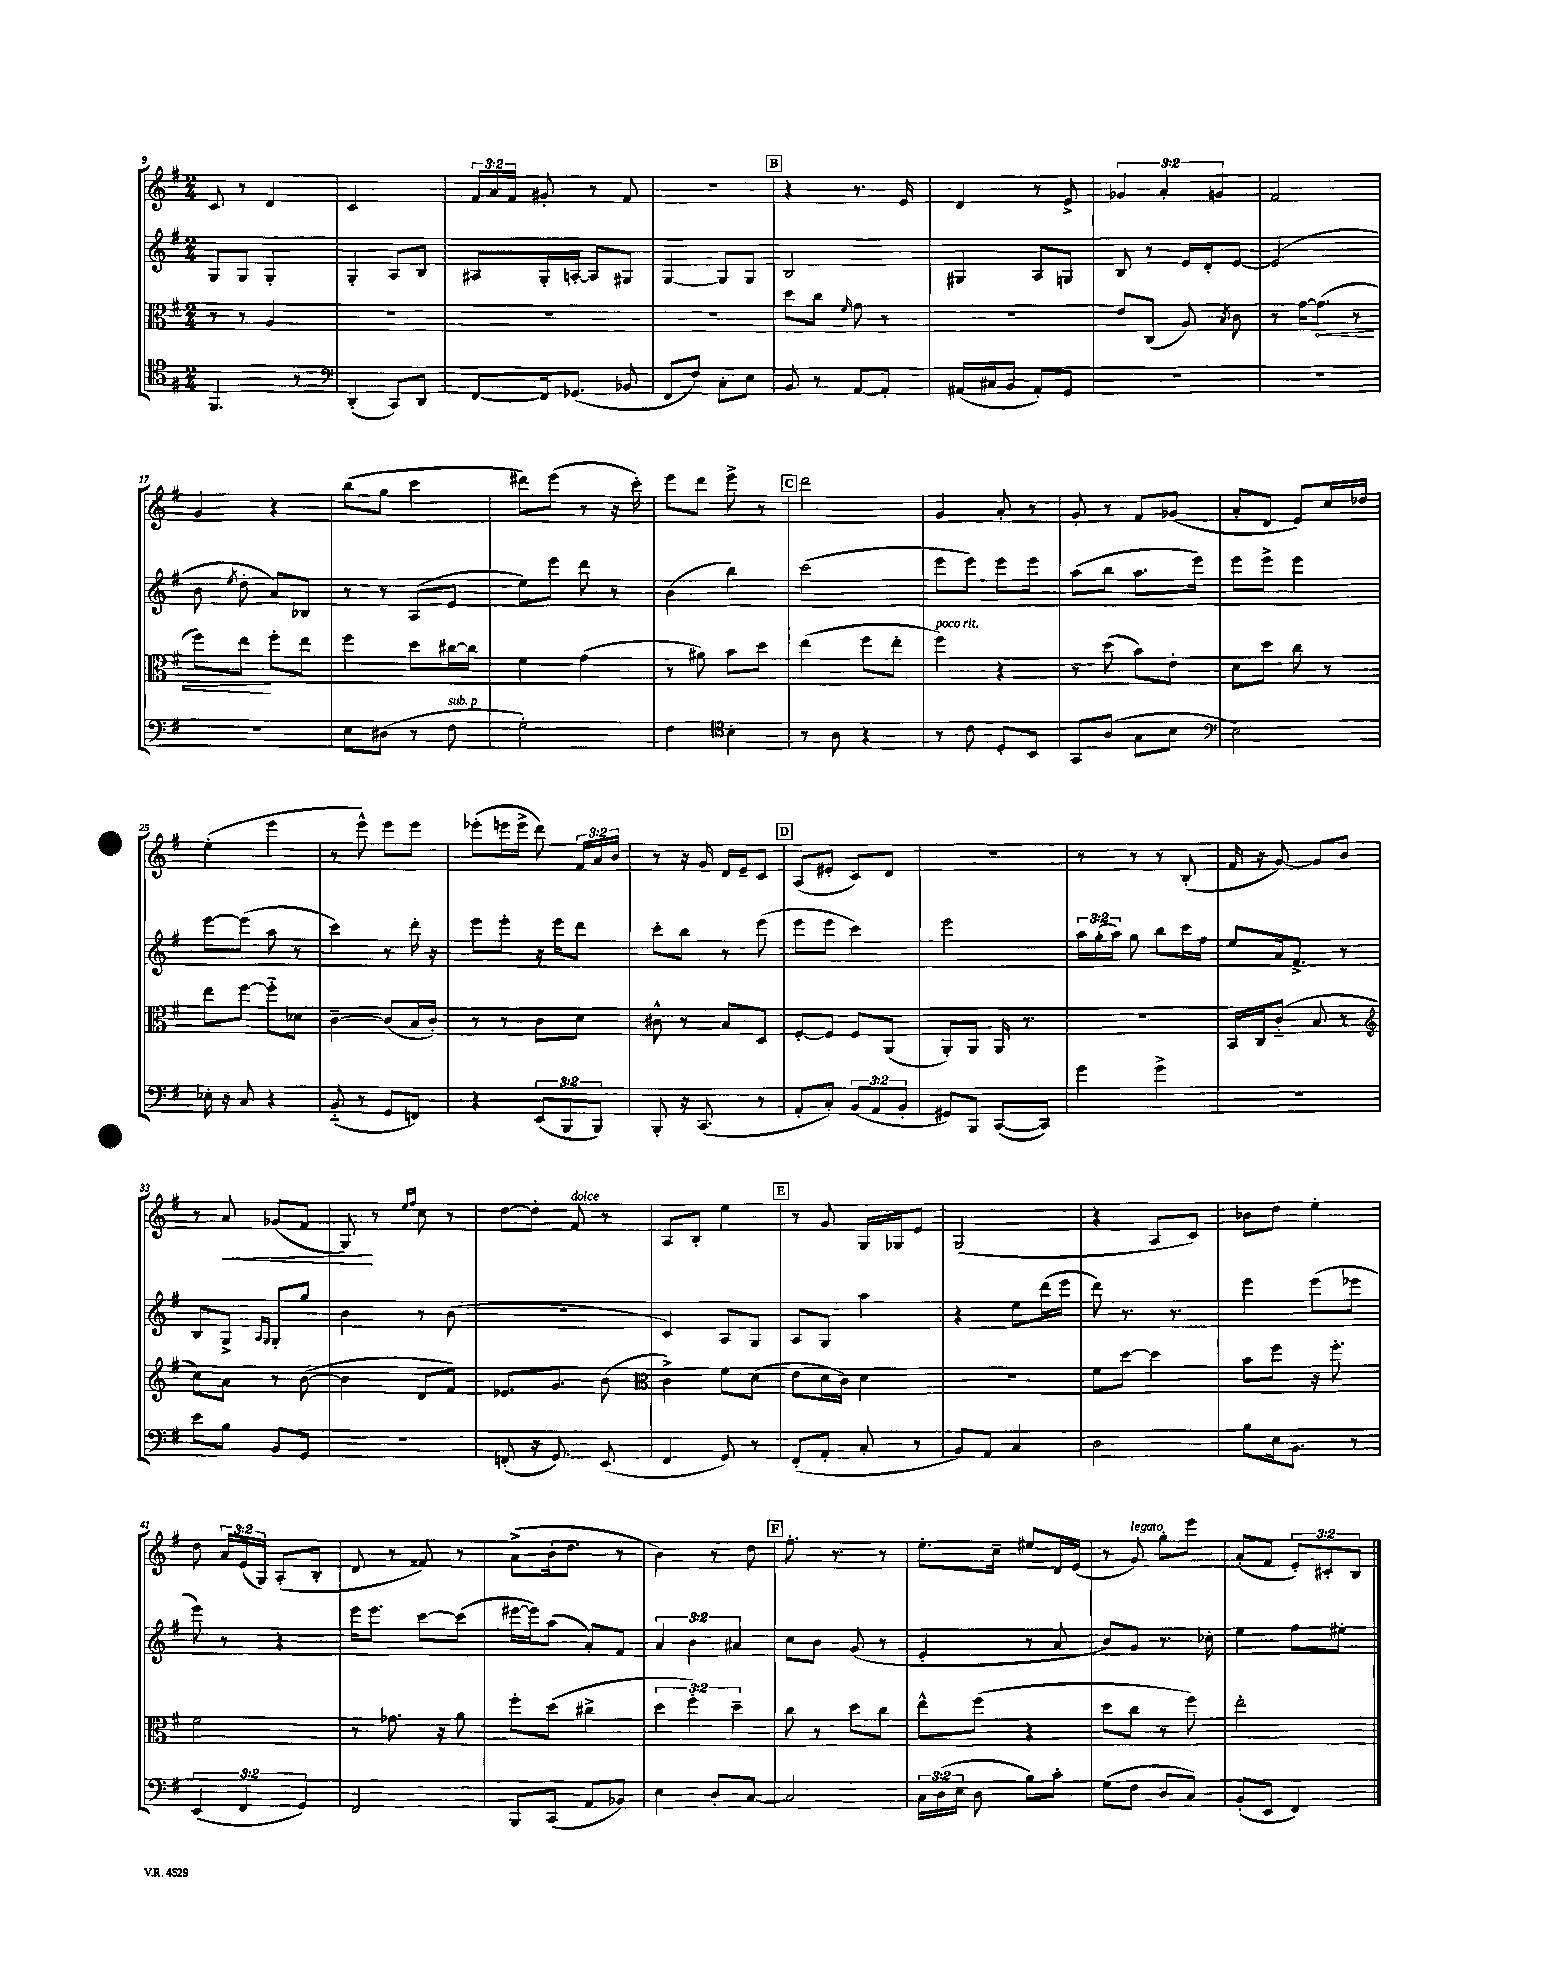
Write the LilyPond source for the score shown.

<<
\new StaffGroup <<
\new Staff = "s0" {
    \clef treble \key g \major \numericTimeSignature \time 2/4 \override Staff.TupletNumber.text = #tuplet-number::calc-fraction-text
    \autoBeamOff c'8 r8 d'4 |
    c'2 |
    \tuplet 3/2 { fis'16[ a'16 fis'16] } gis'8-. r8 fis'8 |
    R2 |
    \mark \markup { \box "B" } r4 r8. e'16 |
    d'4 r8 e'8-> |
    \tuplet 3/2 { ges'4 a'4-. g'4 } |
    fis'2 |
    g'4 r4 |
    b''8[( g''8] c'''4 |
    dis'''8[) e'''8]( r8 r16 c'''16-.) |
    e'''8[ d'''8] e'''8-> r8 |
    \mark \markup { \box "C" } d'''2 |
    g'4 a'8-. r8 |
    g'8-. r8 fis'8[ ges'8]( |
    a'8[-. d'8] e'8[) c''16 des''16] |
    e''4-.( e'''4 |
    r8 e'''8-^) e'''8[ e'''8] |
    ees'''8[-.( e'''16 e'''16]-> d'''8) \tuplet 3/2 { fis'16[ a'16 b'16] } |
    r8 r16 g'16 d'16[ e'16-- c'8] |
    \mark \markup { \box "D" } a8[( eis'8]-. c'8[) d'8] |
    R2 |
    r8 r8 r8 b8-.( |
    fis'16 r16 g'8~) g'8[ b'8] |
    r8 a'8\< ges'8[( fis'8] |
    g8\!) r8 \grace { e''16[ fis''16] } c''8 r8 |
    d''8[~ d''8]-. fis'8^\markup { \italic "dolce" } r8 |
    a8[ b8]-. e''4 |
    \mark \markup { \box "E" } r8 g'8 g16[ ges16 e'8] |
    g2( |
    r4 a8[ c'8]) |
    bes'8[ d''8] e''4-. |
    d''8 \tuplet 3/2 { a'16[ e'16( g16]) } a8[-.( b8]-. |
    d'8 r8 fisis'8) r8 |
    a'8[->( b'16-. d''8.] r8 |
    b'4) r8 d''8 |
    \mark \markup { \box "F" } fis''8.-. r8. r8 |
    e''8.[-. c''16]-- eis''8[ d'16 e'16]( |
    r8 g'8^\markup { \italic "legato" }) g''8[-. e'''8] |
    a'8[-.( fis'8] \tuplet 3/2 { e'8[-.) cis'8-. b8] } \bar "|." |
}
\new Staff = "s1" {
    \clef treble \key g \major \numericTimeSignature \time 2/4 \override Staff.TupletNumber.text = #tuplet-number::calc-fraction-text
    \autoBeamOff g8[ g8] g4-. |
    g4-. a8[ b8] |
    ais8[ g16-. a16]~-. a8[ gis8] |
    g4~ g8[ g8] |
    \mark \markup { \box "B" } b2 |
    gis4 a8[ g8] |
    b8 r8 e'16[ d'16-. e'8]~ |
    e'2( |
    b'8 \acciaccatura { e''8 } d''8-. a'8[) bes8] |
    r8 r8 a8[( e'8] |
    e''8[) e'''8] d'''8 r8 |
    b'4( b''4) |
    \mark \markup { \box "C" } c'''2( |
    e'''8[ e'''8]) e'''8[ e'''8] |
    a''8[( b''8] a''8.[ e'''16]) |
    e'''8[ e'''8]-> e'''4 |
    e'''8[~ e'''8]( a''8 r8 |
    c'''4) r8 d'''16-. r16 |
    e'''8[ e'''8]-. r16 e'''16[ d'''8] |
    c'''8[-. b''8] r8 e'''8( |
    \mark \markup { \box "D" } e'''8[ e'''8] c'''4) |
    e'''2 |
    \tuplet 3/2 { a''16[ g''16-.( a''16]) } g''8 b''8[ c'''16 fis''16] |
    e''8[ a'16 fis'8.]-> r8 |
    b8[ g8]-> \grace { a16[ g16] } g8[-. g''8] |
    b'4 r8 b'8( |
    r2 |
    c'4) a8[ g8] |
    \mark \markup { \box "E" } a8[ g8] a''4 |
    r4 e''8[ d'''16( e'''16] |
    d'''8) r8. r8. |
    e'''4 e'''8[( ees'''8] |
    e'''8) r8 r4 |
    e'''16[ e'''8.] c'''8[~ c'''8]( |
    eis'''16[~ eis'''16) a''8]( a'8[-.) fis'8] |
    \tuplet 3/2 { a'4 b'4 ais'4 } |
    \mark \markup { \box "F" } c''8[ b'8] g'8( r8 |
    e'4-. r8 a'8 |
    b'8[) g'8] r8. ces''16-. |
    e''4 fis''8[ eis''8]-. \bar "|." |
}
\new Staff = "s2" {
    \clef alto \key g \major \numericTimeSignature \time 2/4 \override Staff.TupletNumber.text = #tuplet-number::calc-fraction-text
    \autoBeamOff r8 r8 a4 |
    R2 |
    R2 |
    R2 |
    \mark \markup { \box "B" } d''8[ c''8] \grace { fis'16 } g'8 r8 |
    R2 |
    e'8[ c8]( a8) \acciaccatura { b8 } c'8 |
    r8 g'16[~ \once \override Hairpin.circled-tip = ##t g'8.]\<( r8 |
    fis''8[) e''8]\! fis''8[-. e''8] |
    fis''4 d''8[ cis''16~ cis''16] |
    fis'4 g'4( |
    r8 ais'8) b'8[ d''8] |
    \mark \markup { \box "C" } e''4( fis''8[ e''8]-. |
    fis''4^\markup { \italic "poco rit." }) r4 |
    r8 d''8( b'8[) e'8]-. |
    d'8[ d''8] c''8 r8 |
    e''8[ fis''8]~ fis''8[-_ des'8] |
    c'4~-- c'8[( b16 c'16]-.) |
    r8 r8 c'8[ d'8] |
    cis'8-^ r8 b8[ d8] |
    \mark \markup { \box "D" } fis8[~-. fis8] fis8[ a,8]( |
    a,8[-.) a,8] a,16 r8. |
    R2 |
    b,16[ c16 c'8]-_( b8 r8 |
    \clef treble c''8[) a'8] r8 b'8~( |
    b'4 d'8[ fis'8]) |
    ees'8.[ g'8.] b'8( |
    \clef alto c'4->) fis'8[ d'8]( |
    \mark \markup { \box "E" } e'8[ d'16 c'16]) d'4 |
    R2 |
    fis'8[ d''8]~ d''4 |
    b'8[ fis''8] r16 fis''8.-. |
    fis'2 |
    r8 ges'8. r16 a'8 |
    fis''8[-. d''8]( cis''4-> |
    \tuplet 3/2 { d''4 fis''4-.) d''4-- } |
    \mark \markup { \box "F" } c''8 r8 d''8[ c''8] |
    e''8[-^ fis''8]( r4 |
    d''8[ c''8] r8 fis''8) |
    e''2-. \bar "|." |
}
\new Staff = "s3" {
    \clef tenor \key g \major \numericTimeSignature \time 2/4 \override Staff.TupletNumber.text = #tuplet-number::calc-fraction-text
    \autoBeamOff fis,4. r8 |
    \clef bass d,4-.( c,8[) d,8] |
    fis,8[~ fis,16 ges,8.]( bes,8 |
    fis,8[ fis8]) c8[-. e8] |
    \mark \markup { \box "B" } b,8 r8 a,8[~ a,8]-. |
    ais,16[( cis16 b,8] ais,8[-.) g,8] |
    R2 |
    R2 |
    R2 |
    e8[ dis8]( r8 fis8^\markup { \italic "sub. p" } |
    g2-.) |
    fis4 \clef tenor b4-. |
    \mark \markup { \box "C" } r8 a8 r4 |
    r8 c'8 d8[-. b,8] |
    g,8[ a8]( g8[ b8] |
    \clef bass e2) |
    ees16-. r16 c8 r4 |
    b,8-_( r8 g,8[ f,8]) |
    r4 \tuplet 3/2 { e,8[( b,,8 b,,8]) } |
    b,,8-. r16 c,8.( r8 |
    \mark \markup { \box "D" } a,8[-. c8]-.) \tuplet 3/2 { b,8[( a,8 b,8]-. } |
    gis,8[) b,,8] c,8[~( c,8]) |
    g'4 g'4-> |
    R2 |
    e'8[ b8] b,8[ g,8] |
    r2 |
    f,8-.( r16 g,8.) e,8( |
    fis,4 g,8) r8 |
    \mark \markup { \box "E" } fis,8[-.( a,8]-. c8-. r8 |
    b,8[) a,8] c4 |
    d2 |
    b8[ e16 b,8.] r8 |
    \tuplet 3/2 { e,4( fis,4 g,4) } |
    fis,2 |
    b,,8[ c,8]( a,8[ bes,8]) |
    e4 d8[-. c8]~ |
    \mark \markup { \box "F" } c2 |
    \tuplet 3/2 { c16[ d16( e16] } d8 b8[) c'8]-. |
    g8[( fis8] d8[ c8]) |
    b,8[-.( e,8] fis,4) \bar "|." |
}
>>
>>
\layout { \context { \Score currentBarNumber = #9 } }
